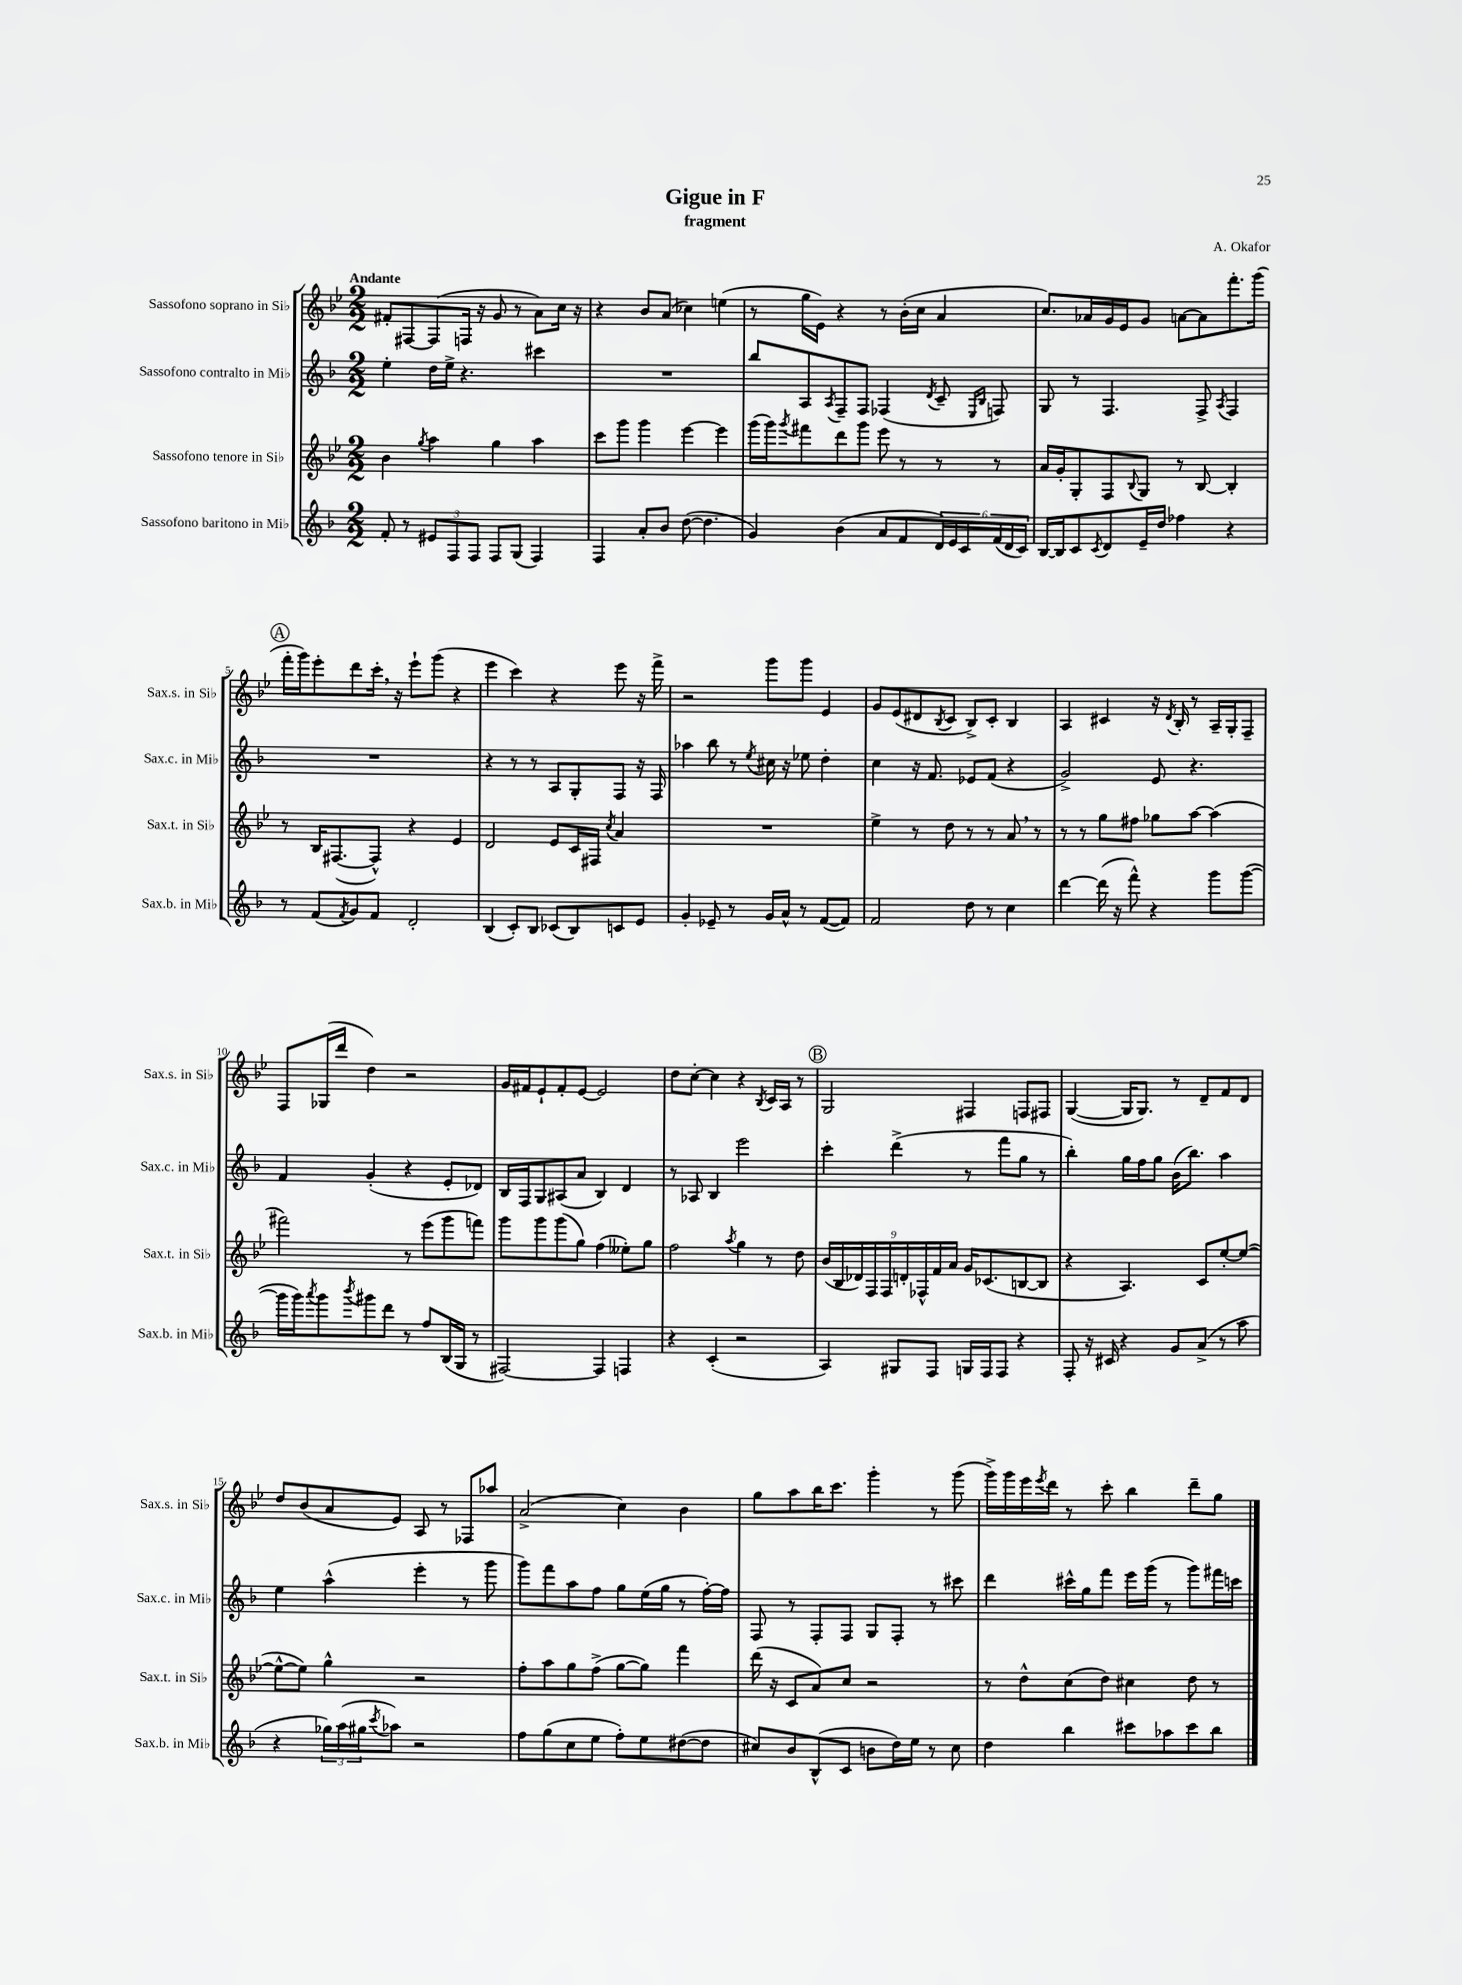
\header { title = "Gigue in F" composer = "A. Okafor" subtitle = "fragment" }
<<
\new StaffGroup <<
\new Staff = "s0" \with { instrumentName = "Sassofono soprano in Sib" shortInstrumentName = "Sax.s. in Sib" } {
    \clef treble \key bes \major \numericTimeSignature \time 2/2 \tempo "Andante"
    fis'8-. fis8~ fis8( f16 r16 g'8 r8 a'8) c''16 r16 |
    r4 bes'8 a'8( ces''4) e''4( |
    r8 g''16 ees'16) r4 r8 bes'16-.( c''16 a'4 |
    c''8.) aes'16 g'16 ees'16 g'8 a'8~ a'8 f'''8.-. g'''16( |
    \mark \markup { \circle "A" } f'''16-. g'''16) ees'''8-. d'''8 c'''16-. \breathe r16 ees'''8-! g'''8( r4 |
    ees'''4 c'''4) r4 ees'''8 r16 f'''16-> |
    r2 g'''8 g'''8 ees'4 |
    g'8 ees'8( dis'8 \acciaccatura { bes8 } c'8 bes8->) c'8-. bes4 |
    a4 cis'4 r16 \acciaccatura { d'8 } bes16-. r8 a16-- g16-. f8-- |
    f8 ges16( d'''16 d''4) r2 |
    g'16 fis'16 ees'8-! fis'8-. ees'8~ ees'2 |
    d''8 c''8~-. c''4 r4 \acciaccatura { bes8 } c'16 a16 r8 |
    \mark \markup { \circle "B" } g2 fis4 f8 fis8 |
    g4~( g16 g8.) r8 d'8-- f'8 d'8 |
    d''8 bes'8( a'8 ees'8) a8 r8 fes8 aes''8 |
    a'2->( c''4) bes'4 |
    g''8 a''8 bes''16 c'''8. g'''4-. r8 g'''8( |
    g'''16->) g'''16 ees'''16 \acciaccatura { ees'''8 } d'''16 r8 c'''8-. bes''4 d'''8-- g''8 \bar "|." |
}
\new Staff = "s1" \with { instrumentName = "Sassofono contralto in Mib" shortInstrumentName = "Sax.c. in Mib" } {
    \clef treble \key f \major \numericTimeSignature \time 2/2
    e''4-. d''16 e''16-> r4. cis'''4 |
    R1 |
    bes''8 a8 \acciaccatura { a8 } f8-- f8 fes4( \acciaccatura { d'8 } c'8-- \grace { e16 bes16 } f8) |
    g8 r8 f4. f8-> \acciaccatura { a8 } f4 |
    \mark \markup { \circle "A" } R1 |
    r4 r8 r8 a8 g8-. f8 r16 f16 |
    aes''4 bes''8 r8 \acciaccatura { e''8 } cis''16 r16 ees''8 d''4-. |
    c''4 r16 f'8. ees'8 f'8( r4 |
    g'2->) e'8 r4. |
    f'4 g'4-.( r4 e'8-. des'8) |
    bes16 f16 g8 ais8( a'8 bes4) d'4 |
    r8 aes8 bes4 e'''2 |
    \mark \markup { \circle "B" } c'''4-. d'''4->( r8 f'''8 g''8 r8 |
    bes''4-.) g''16 f''16 g''8 bes'16( bes''8.) a''4 |
    e''4 a''4-^( e'''4-. r8 g'''8 |
    g'''8) f'''8 a''8 f''8 g''8 e''16( g''16 r8 f''16~-.) f''16 |
    f8 r8 f8-. f8 g8 f8-. r8 cis'''8 |
    d'''4 cis'''16-^ g''16 f'''8 e'''16 g'''16( r8 g'''8) fis'''16 c'''16 \bar "|." |
}
\new Staff = "s2" \with { instrumentName = "Sassofono tenore in Sib" shortInstrumentName = "Sax.t. in Sib" } {
    \clef treble \key bes \major \numericTimeSignature \time 2/2
    bes'4 \acciaccatura { g''8 } a''4 g''4 a''4 |
    c'''8 g'''8 g'''4 ees'''4~ ees'''4 |
    g'''16( g'''16) \acciaccatura { g'''8 } fis'''8 d'''8 g'''8 ees'''8 r8 r8 r8 |
    a'16 g'16-. g8-. f8 \appoggiatura { bes8 } g8 r8 bes8~ bes4-. |
    \mark \markup { \circle "A" } r8 bes16 fis8.~( fis8-^) r4 ees'4 |
    d'2 ees'8 c'16 fis16 \acciaccatura { c''8 } a'4 |
    R1 |
    ees''4-> r8 d''8 r8 r8 a'8 \breathe r8 |
    r8 r8 g''8 fis''8 ges''8 a''8~ a''4( |
    fis'''2) r8 ees'''8( g'''8 f'''8) |
    g'''8 g'''8 g'''8( g''8) f''4( eeses''8-.) g''8 |
    f''2 \acciaccatura { a''8 } g''4 r8 d''8 |
    \mark \markup { \circle "B" } \tuplet 9/8 { bes'16( bes16 des'16) f16 f16 d'16-. fes16-^ f'16 a'16 } g'16 ces'8.( b8~ b8 |
    r4 a4.) c'8 ees''8~-. ees''8~( |
    ees''8~-^ ees''8) g''4-^ r2 |
    f''8-. a''8 g''8 f''8->( g''8~ g''8) f'''4 |
    d'''16( r16 c'8 a'8) c''8 r2 |
    r8 d''8-^ c''8( d''8) cis''4 d''8 r8 \bar "|." |
}
\new Staff = "s3" \with { instrumentName = "Sassofono baritono in Mib" shortInstrumentName = "Sax.b. in Mib" } {
    \clef treble \key f \major \numericTimeSignature \time 2/2
    f'8-. r8 \tuplet 3/2 { eis'8 f8 f8 } f8 g8( f4) |
    f4 a'8-. bes'8 d''8~( d''4. |
    g'4) bes'4( a'8 f'8 \tuplet 6/4 { d'16) e'16 c'16 f'16( d'16 c'16) } |
    bes16~ bes16 c'8 \acciaccatura { c'8 } d'8 e'16-- d''16 fes''4 r4 |
    \mark \markup { \circle "A" } r8 f'8( \acciaccatura { f'8 } g'8) f'8 d'2-. |
    bes4( c'8-.) bes8 ces'8( bes8) c'8 e'8 |
    g'4-. ees'8-- r8 g'16 a'16-^ r8 f'8~( f'8) |
    f'2 d''8 r8 c''4 |
    d'''4~ d'''16( r16 f'''8-^) r4 g'''8 g'''8~( |
    g'''16 g'''16) \acciaccatura { a'''8 } g'''8 \acciaccatura { bes'''8 } gis'''8 d'''8 r8 f''8 bes16( g16 r8 |
    fis2~) fis4 f4 |
    r4 c'4-.( r2 |
    \mark \markup { \circle "B" } a4) gis8 f8 g16 f16 f8 r4 |
    f8-. r16 cis'16 r4 g'8 a'8->( r8 a''8 |
    r4 \tuplet 3/2 { ges''16) a''16( gis''16 } \acciaccatura { c'''8 } aes''8) r2 |
    f''8 g''8( c''8 e''8 f''8-.) e''8 dis''8~( dis''8 |
    cis''8) bes'8 bes8-^( c'8 b'8 d''16) e''16 r8 cis''8 |
    d''4 bes''4 cis'''8 aes''8 cis'''8 bes''8 \bar "|." |
}
>>
>>
